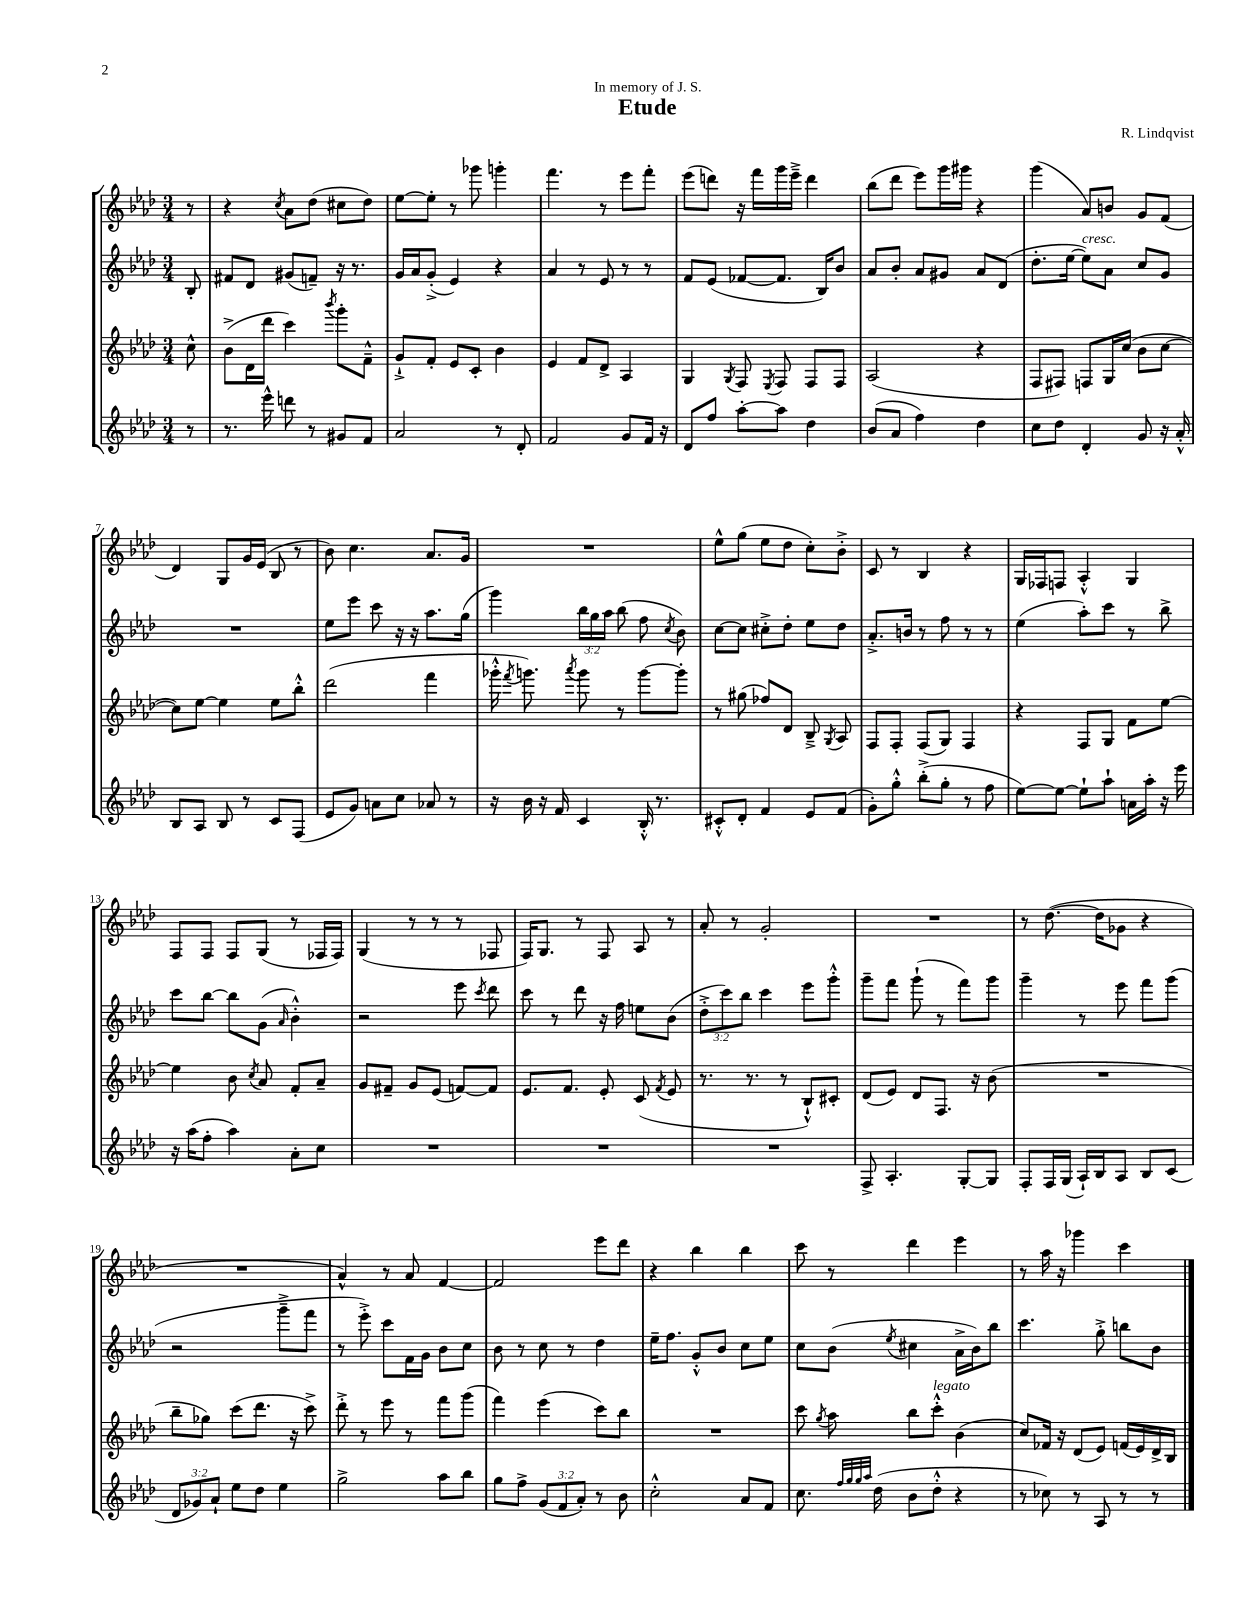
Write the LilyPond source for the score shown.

\header { title = "Etude" composer = "R. Lindqvist" dedication = "In memory of J. S." }
<<
\new StaffGroup <<
\new Staff = "s0" {
    \clef treble \key aes \major \numericTimeSignature \time 3/4 \partial 8
    \autoBeamOff r8 |
    r4 \acciaccatura { c''8 } aes'8[ des''8]( cis''8[ des''8]) |
    ees''8[~ ees''8]-. r8 ges'''8 g'''4-. |
    f'''4. r8 ees'''8[ f'''8]-. |
    ees'''8[( d'''8]) r16 f'''16[ g'''16 ees'''16]---> d'''4 |
    bes''8[( des'''8] ees'''8[) g'''16 gis'''16] r4 |
    g'''4( aes'8[) b'8] g'8[ f'8]( |
    des'4) g8[ g'16 ees'16]( bes8 r8 |
    bes'8) c''4. aes'8.[ g'16] |
    R2. |
    ees''8[-^ g''8]( ees''8[ des''8] c''8[-.) bes'8]-.-> |
    c'8 r8 bes4 r4 |
    g16[ fes16 f8] aes4-.-^ g4 |
    f8[ f8] f8[ g8]( r8 fes16[ fes16]) |
    g4( r8 r8 r8 fes8 |
    f16[) g8.] r8 f8 aes8 r8 |
    aes'8-. r8 g'2-. |
    R2. |
    r8 des''8.~( des''16[ ges'8] r4 |
    R2. |
    aes'4-^) r8 aes'8 f'4~ |
    f'2 ees'''8[ des'''8] |
    r4 bes''4 bes''4 |
    c'''8 r8 des'''4 ees'''4 |
    r8 aes''16 r16 ges'''4 c'''4 \bar "|." |
}
\new Staff = "s1" {
    \clef treble \key aes \major \numericTimeSignature \time 3/4 \override Staff.TupletNumber.text = #tuplet-number::calc-fraction-text \partial 8
    \autoBeamOff bes8-. |
    fis'8[ des'8] gis'8[( f'8]--) r16 r8. |
    g'16[ aes'16 g'8]-.->( ees'4) r4 |
    aes'4 r8 ees'8 r8 r8 |
    f'8[ ees'8]( fes'8[~ fes'8.] bes16[) bes'8] |
    aes'8[ bes'8]-. aes'8[ gis'8] aes'8[ des'8]( |
    des''8.[-. ees''16]~ ees''8[^\markup { \italic "cresc." }) aes'8] c''8[ g'8] |
    R2. |
    ees''8[ ees'''8] c'''8 r16 r16 aes''8.[ g''16]( |
    g'''4) \tuplet 3/2 { bes''16[ g''16 aes''16] } bes''8( f''8 \acciaccatura { c''8 } bes'8) |
    c''8[~ c''8] cis''8[-.-> des''8]-. ees''8[ des''8] |
    aes'8.[-.-> b'16] r8 f''8 r8 r8 |
    ees''4( aes''8[-.) c'''8] r8 bes''8-> |
    c'''8[ bes''8]~ bes''8[ g'8]( \grace { aes'16 } bes'4-.-^) |
    r2 ees'''8 \acciaccatura { c'''8 } des'''8 |
    c'''8 r8 des'''8 r16 f''16 e''8[ bes'8]( |
    \tuplet 3/2 { des''8[-.-> c'''8) bes''8] } c'''4 ees'''8[ g'''8]-.-^ |
    g'''8[-- f'''8] g'''8-!( r8 f'''8[) g'''8] |
    g'''4-- r8 ees'''8 f'''8[ g'''8]( |
    r2 g'''8[---> f'''8] |
    r8 ees'''8-.->) c'''8[ f'16 g'16] bes'8[ c''8] |
    bes'8 r8 c''8 r8 des''4 |
    ees''16[-- f''8.] g'8[-.-^ bes'8] c''8[ ees''8] |
    c''8[ bes'8]( \acciaccatura { ees''8 } cis''4 aes'16[-> bes'16) bes''8] |
    c'''4. g''8-.-> b''8[ bes'8] \bar "|." |
}
\new Staff = "s2" {
    \clef treble \key aes \major \numericTimeSignature \time 3/4 \partial 8
    \autoBeamOff c''8-^ |
    bes'8[->( des'16 des'''16] c'''4) \acciaccatura { bes'''8 } g'''8[-. f'8]---^ |
    g'8[-!-> f'8]-. ees'8[ c'8]-. bes'4 |
    ees'4 f'8[ des'8]-> aes4 |
    g4 \acciaccatura { g8 } f8 \acciaccatura { ees8 } f8 f8[ f8] |
    aes2( r4 |
    f8[ fis8]) f8[ g16 c''16]( bes'8[ c''8]~ |
    c''8[) ees''8]~ ees''4 ees''8[ bes''8]-.-^ |
    des'''2( f'''4 |
    ges'''16-.-^ \acciaccatura { f'''8 } g'''8.) \acciaccatura { aes'''8 } g'''8 r8 g'''8[~ g'''8]-. |
    r8 gis''8( fes''8[) des'8] bes8---> \acciaccatura { g8 } aes8 |
    f8[ f8]-. f8[( g8]) f4 |
    r4 f8[ g8] f'8[ ees''8]~ |
    ees''4 bes'8 \acciaccatura { c''8 } aes'8 f'8[-. aes'8]-- |
    g'8[ fis'8]-- g'8[ ees'8]( f'8[~) f'8] |
    ees'8.[ f'8.] ees'8-. c'8( \acciaccatura { f'8 } ees'8 |
    r8. r8. r8 bes8[-!-^) cis'8]-. |
    des'8[( ees'8]) des'8[ f8.] r16 bes'8( |
    R2. |
    bes''8[-- ges''8]) c'''8[( des'''8.] r16 c'''8->) |
    des'''8-.-> r8 ees'''8 r8 f'''8[ g'''8]( |
    f'''4) ees'''4( c'''8[) bes''8] |
    R2. |
    c'''8 \acciaccatura { g''8 } aes''8 bes''8[ c'''8]-.-^^\markup { \italic "legato" } bes'4( |
    c''8[) fes'16] r16 des'8[( ees'8]) f'16[( ees'16) des'16-> bes16] \bar "|." |
}
\new Staff = "s3" {
    \clef treble \key aes \major \numericTimeSignature \time 3/4 \override Staff.TupletNumber.text = #tuplet-number::calc-fraction-text \partial 8
    \autoBeamOff r8 |
    r8. ees'''16-^ d'''8 r8 gis'8[ f'8] |
    aes'2 r8 des'8-. |
    f'2 g'8[ f'16] r16 |
    des'8[ f''8] aes''8[~-. aes''8] des''4 |
    bes'8[( aes'8] f''4) des''4 |
    c''8[ des''8] des'4-. g'8 r16 aes'16-.-^ |
    bes8[ aes8] bes8 r8 c'8[ f8]( |
    ees'8[ g'8]) a'8[ c''8] aes'8 r8 |
    r16 bes'16 r16 f'16 c'4 bes16-.-^ r8. |
    cis'8[-.-^ des'8]-. f'4 ees'8[ f'8]( |
    g'8[-.) g''8]-.-^ bes''8[-.->( g''8]-. r8 f''8 |
    ees''8[~) ees''8]~ ees''8[-! aes''8]-! a'16[ aes''16]-. r16 ees'''16 |
    r16 aes''16[( f''8]-. aes''4) aes'8[-. c''8] |
    R2. |
    R2. |
    R2. |
    f8-> aes4.-. g8[~-. g8] |
    f8[-. f16 g16]( aes16[-!) bes16 aes8] bes8[ c'8]( |
    \tuplet 3/2 { des'8[ ges'8) aes'8]-! } ees''8[ des''8] ees''4 |
    g''2-> aes''8[ bes''8] |
    g''8[ f''8]-> \tuplet 3/2 { g'8[( f'8 aes'8]-.) } r8 bes'8 |
    c''2-.-^ aes'8[ f'8] |
    c''8. \grace { f''32[ g''32 g''32 aes''32] } des''16( bes'8[ des''8]-.-^ r4 |
    r8 ces''8) r8 aes8 r8 r8 \bar "|." |
}
>>
>>
